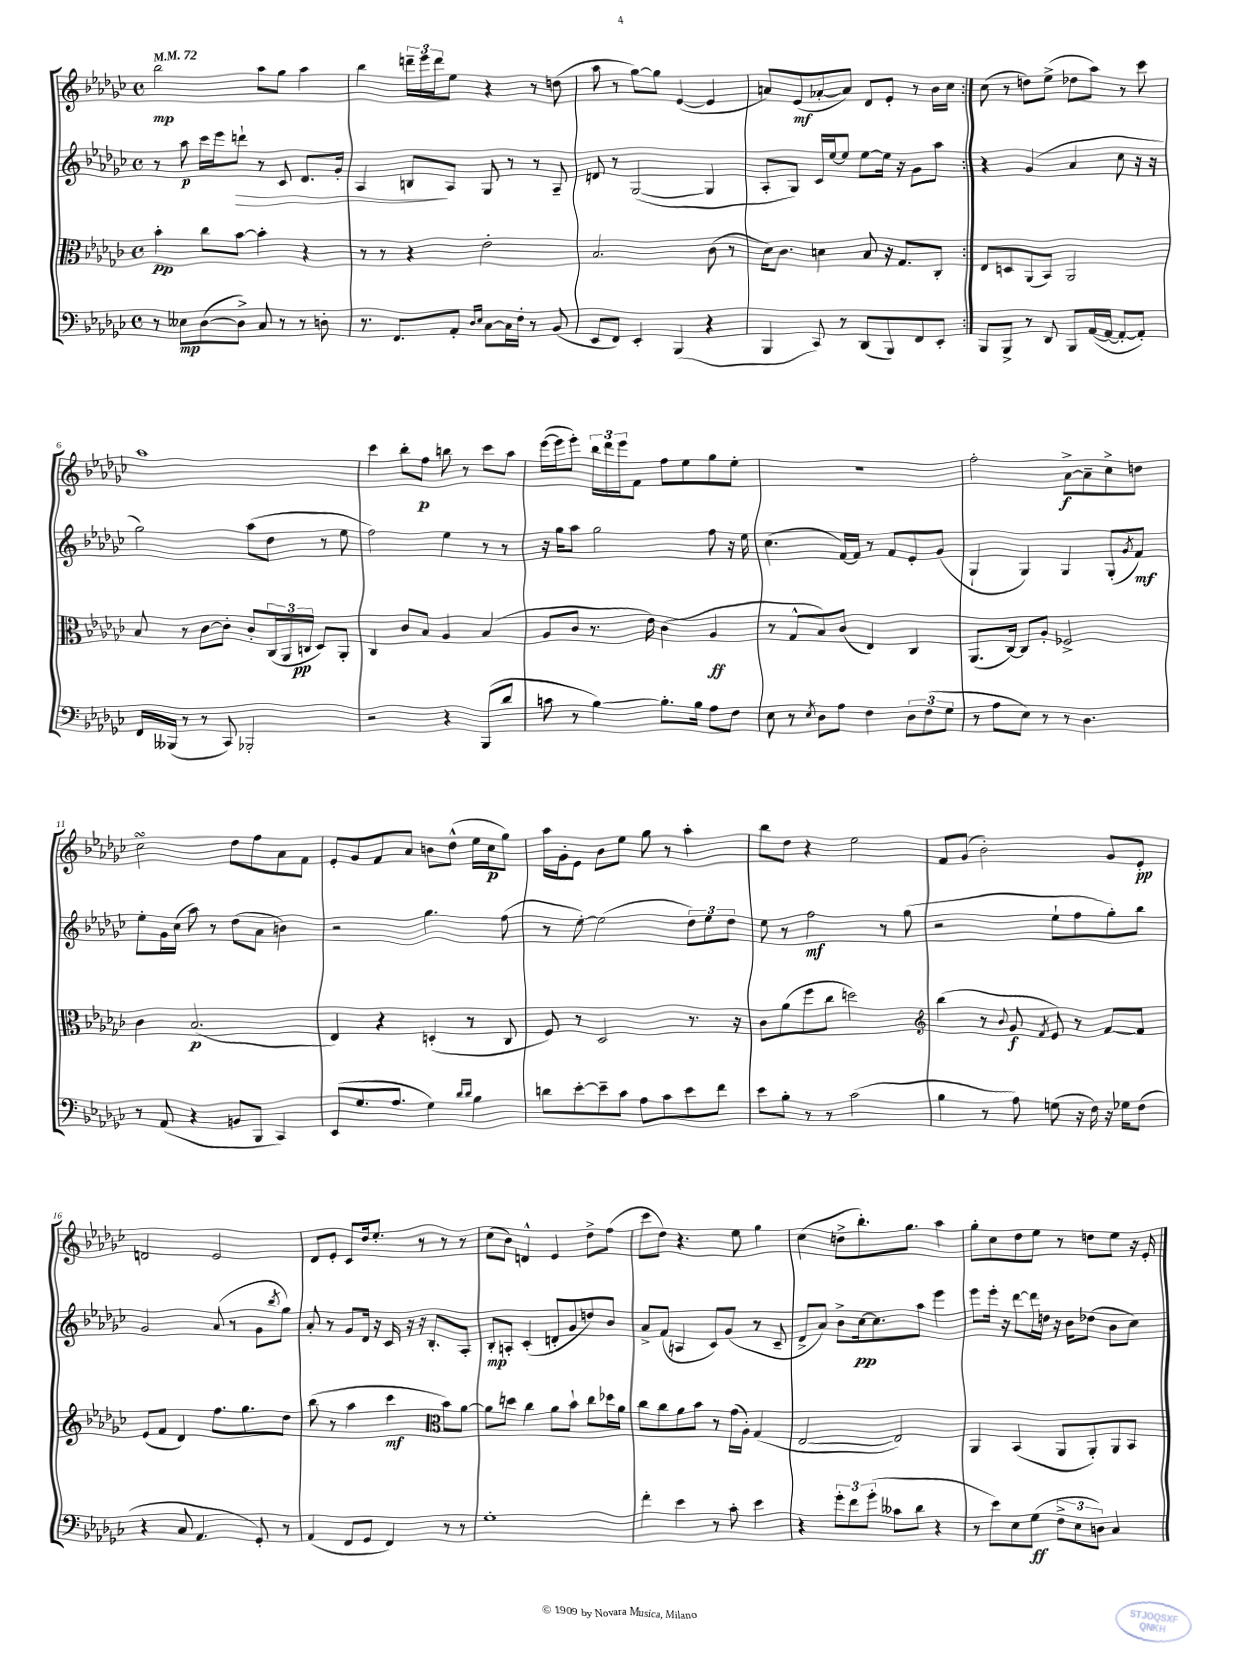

**kern	**kern	**kern	**kern
*staff4	*staff3	*staff2	*staff1
*clefF4	*clefC3	*clefG2	*clefG2
*k[b-e-a-d-g-c-]	*k[b-e-a-d-g-c-]	*k[b-e-a-d-g-c-]	*k[b-e-a-d-g-c-]
*M4/4	*M4/4	*M4/4	*M4/4
*met(c)	*met(c)	*met(c)	*met(c)
*MM72	*MM72	*MM72	*MM72
8r	4b-'	8r	2bb-
8E--	.	8aa-	.
([8D-	8cc-	16ccc-	.
.	.	16eee-	.
8D-^])	[8b-	8ddd`	.
8C-	4b-']	8r	8aa-
8r	.	8c-	8gg-
8r	4r	8.d-	4aa-
8D'	.	.	.
.	.	16g-'	.
=	=	=	=
8.r	8r	4A-	4bb-
.	8r	.	.
8.FF	.	.	.
.	4r	8B	24ddd~
.	.	.	24eee-
.	.	.	24ddd
8AA-'	.	8A-	8ee-
16qqD-	.	.	.
16qqE-	.	.	.
[8C-	2e-'	8G-	4r
16C-]	.	8r	.
16F'	.	.	.
8r	.	8r	8r
(8BB-	.	8A-~	(8dd
=	=	=	=
8EE-	2.B-	8d	8aa-
8FF)	.	8r	8r
4EE-'	.	([2G-	[8gg-)
.	.	.	8gg-]
(4BBB-	.	.	([4e-
4r	(8c-	4G-]	4e-]
.	8r	.	.
=	=	=	=
4BBB-	16d-)	8A-'	8a)
.	8.c-	.	.
.	.	8G-)	(8e-
8CC-)	4d	16c-	[8a-'
.	.	[16ee-	.
8r	.	8ee-]	8a-])
(8DD-	8B-	[8ee-	8d-
8BBB-)	16r	16ee-]	8e-'
.	8.G-	16r	.
8FF	.	8g-	8r
8EE-'	8C-'	8aa-	16b-
.	.	.	16cc-
=:|!	=:|!	=:|!	=:|!
8BBB-	8E-	4r	(8cc-
8BBB-^	8D	.	8r
8r	(8AA-	(4g-	8dd)
8DD-	8BB-)	.	(8ee-^
8BBB-	2AA-	4a-	8dd-
([16AA-	.	.	8aa-)
16AA-_	.	.	.
8AA-'_	.	8cc-	8r
8AA-'])	.	16r	8ccc-
.	.	16r	.
=	=	=	=
16FF	8B-	2gg-)	1aa-
(16BBB--	.	.	.
8r	8r	.	.
8r	[8c-	.	.
8CC-)	8c-']	.	.
2BBB-'	8c-'	(8aa-	.
.	(24C-	8dd-	.
.	24AA-	.	.
.	24C	.	.
.	8D-)	8r	.
.	8AA-'	8ee-	.
=	=	=	=
2r	4C-	2ff)	4ccc-
.	8c-	.	8bb-'
.	8B-	.	8ff
4r	4A-	4ee-	8bb
.	.	.	8r
(8BBB-	(4B-	8r	8ccc-
8d-	.	8r	8aa-
=	=	=	=
8c	8A-	16r	([16eee-
.	.	16gg-	16eee-]
8r	8c-	8aa-	8eee-')
[4B-)	8.r	2gg-	24bb-
.	.	.	24ddd-
.	.	.	24eee-
.	.	.	8f
.	16e-)	.	.
8.B-']	(4c-	.	8ff
.	.	.	8ee-
16B-	.	.	.
8A-	4A-	8ff	8gg-
8F	.	16r	8ee-'
.	.	16ee-	.
=	=	=	=
8E-	8r	(4.cc-	1r
8r	8G-^^	.	.
8qE-	.	.	.
8D-	8B-)	.	.
8A-	(8c-	[16f)	.
.	.	16f]	.
4F	4E-)	8r	.
.	.	8f	.
12D-	4C-	8e-'	.
(12F	.	.	.
.	.	(8g-	.
12G-	.	.	.
=	=	=	=
8r	(8.AA-	4G-`	2ff'
8A-	.	.	.
.	[16C-)	.	.
8E-)	8C-]	4G-)	.
8r	8A-'	.	.
8r	2F-^	4G-	[8a-^
4.D-	.	.	8a-~]
.	.	(8G-'	8cc-^
.	.	8qg-	.
.	.	8f)	8dd
=	=	=	=
8r	4c-	8ee-'	2cc-
(8AA-	.	16g-	.
.	.	(16cc-	.
4r	(2.B-	8aa-)	.
.	.	8r	.
8BB	.	(8dd-	8dd-
8BBB-	.	8a-	8ff
4CC-)	.	4b)	8a-
.	.	.	8f
=	=	=	=
(8EE-	4E-)	2r	8e-'
8.G-	.	.	8g-
.	4r	.	8f
8.A-	.	.	.
.	.	.	8a-
4G-)	(4D'	4.gg-	8b
.	.	.	(8dd-^^
16qqd-	.	.	.
16qqd-	.	.	.
4B-	8r	.	16ee-
.	.	.	16cc-
.	8C-	(8ff	8gg-)
=	=	=	=
8d	8F)	8r	16aa-
.	.	.	16g-'
[8e-'	8r	[8ee-')	8e-
8e-~]	2D-	(2ee-]	8b-
8c-	.	.	8ee-
8A-	.	.	8gg-
8c-	.	.	8r
8e-	8.r	12dd-)	4aa-'
.	.	12ee-	.
8f	.	.	.
.	.	12dd-	.
.	16r	.	.
=	=	=	=
8e-	8c-	8ee-	8bb-
8B-'	(8a-	8r	8dd-
8r	8ff	2ff	4r
8r	8cc-	.	.
(2c-	2dd)	.	2ee-
.	.	8r	.
.	.	(8gg-	.
=	=	=	=
*	*clefG2	*	*
4B-	(4bb-	2r	8f
.	.	.	(8g-
8r	8r	.	2b-')
.	8qqb-	.	.
8A-)	8g-	.	.
.	8qf	.	.
(8G	8e-)	8ee-`	.
16r	8r	8ff	.
16F)	.	.	.
16r	[8f	8gg-')	8g-
16G-	.	.	.
(8F	8f]	8bb-	8e-'
=	=	=	=
4r	(8e-	2g-	2d
.	8f	.	.
8C-	4d-)	.	.
4.AA-	.	.	.
.	8.ff	(8a-	2e-
.	.	8r	.
.	8.gg-	.	.
8GG-')	.	8g-	.
.	.	8qbb-	.
8r	8dd-	8gg-)	.
=	=	=	=
(4AA-	(8bb-	8a-'	8d-
.	8r	8r	8e-'
8FF	4aa-	8g-	8c-
8GG-	.	16d-	16dd-
.	.	16r	8.ee-'
4FF)	4ccc-	16c-	.
.	.	16r	.
.	.	16r	8r
.	.	8.B-'	.
*	*clefC3	*	*
8r	8b-)	.	8r
8r	[8a-	8A-'	8r
=	=	=	=
1G-'	8a-]	8B-'	(8cc-
.	8dd	8A'	8b-)
.	4cc-	(4c-'	4d^^
.	8a-	8d'	4e-
.	8b-`	8g-	.
.	8cc-	8dd)	8dd-^
.	16dd-	8b-	(8ff
.	16a-	.	.
=	=	=	=
4f'	8cc-	8a-^	8ccc-
.	8cc-	(8f	8dd-)
4e-	8a-	4A	4.r
.	8b-	.	.
8r	8r	8c-)	.
8c-'	(16g-	(8g-	8ee-
.	16A-')	.	.
4e-	(4G-	8r	4gg-
.	.	8c-~	.
=	=	=	=
4r	[2E-	8d-^	(4cc-
.	.	8a-)	.
12g-'	.	8b-^	8dd^
12f	.	.	.
.	.	[16cc-	8.bb-')
(12g-'	.	.	.
.	.	8.cc-]	.
8c--	2E-])	.	.
.	.	.	8.gg-
8d-	.	8aa-	.
4r	.	4eee-	4aa-
=	=	=	=
8r	4AA-	8eee-	8gg-'
8e-)	.	16eee-'	8cc-
.	.	16r	.
8E-	(4BB-	[8ddd-	8dd-
(8G-	.	16ddd-]	8ee-
.	.	16dd	.
12F^	8AA-	16r	8r
.	.	16b-	.
12E-	.	.	.
.	8AA-')	(8dd-	8dd
12D)	.	.	.
4C-	8AA-	8b-	8ee-
.	8BB-	8cc-)	16r
.	.	.	16e-'
==	==	==	==
*-	*-	*-	*-
